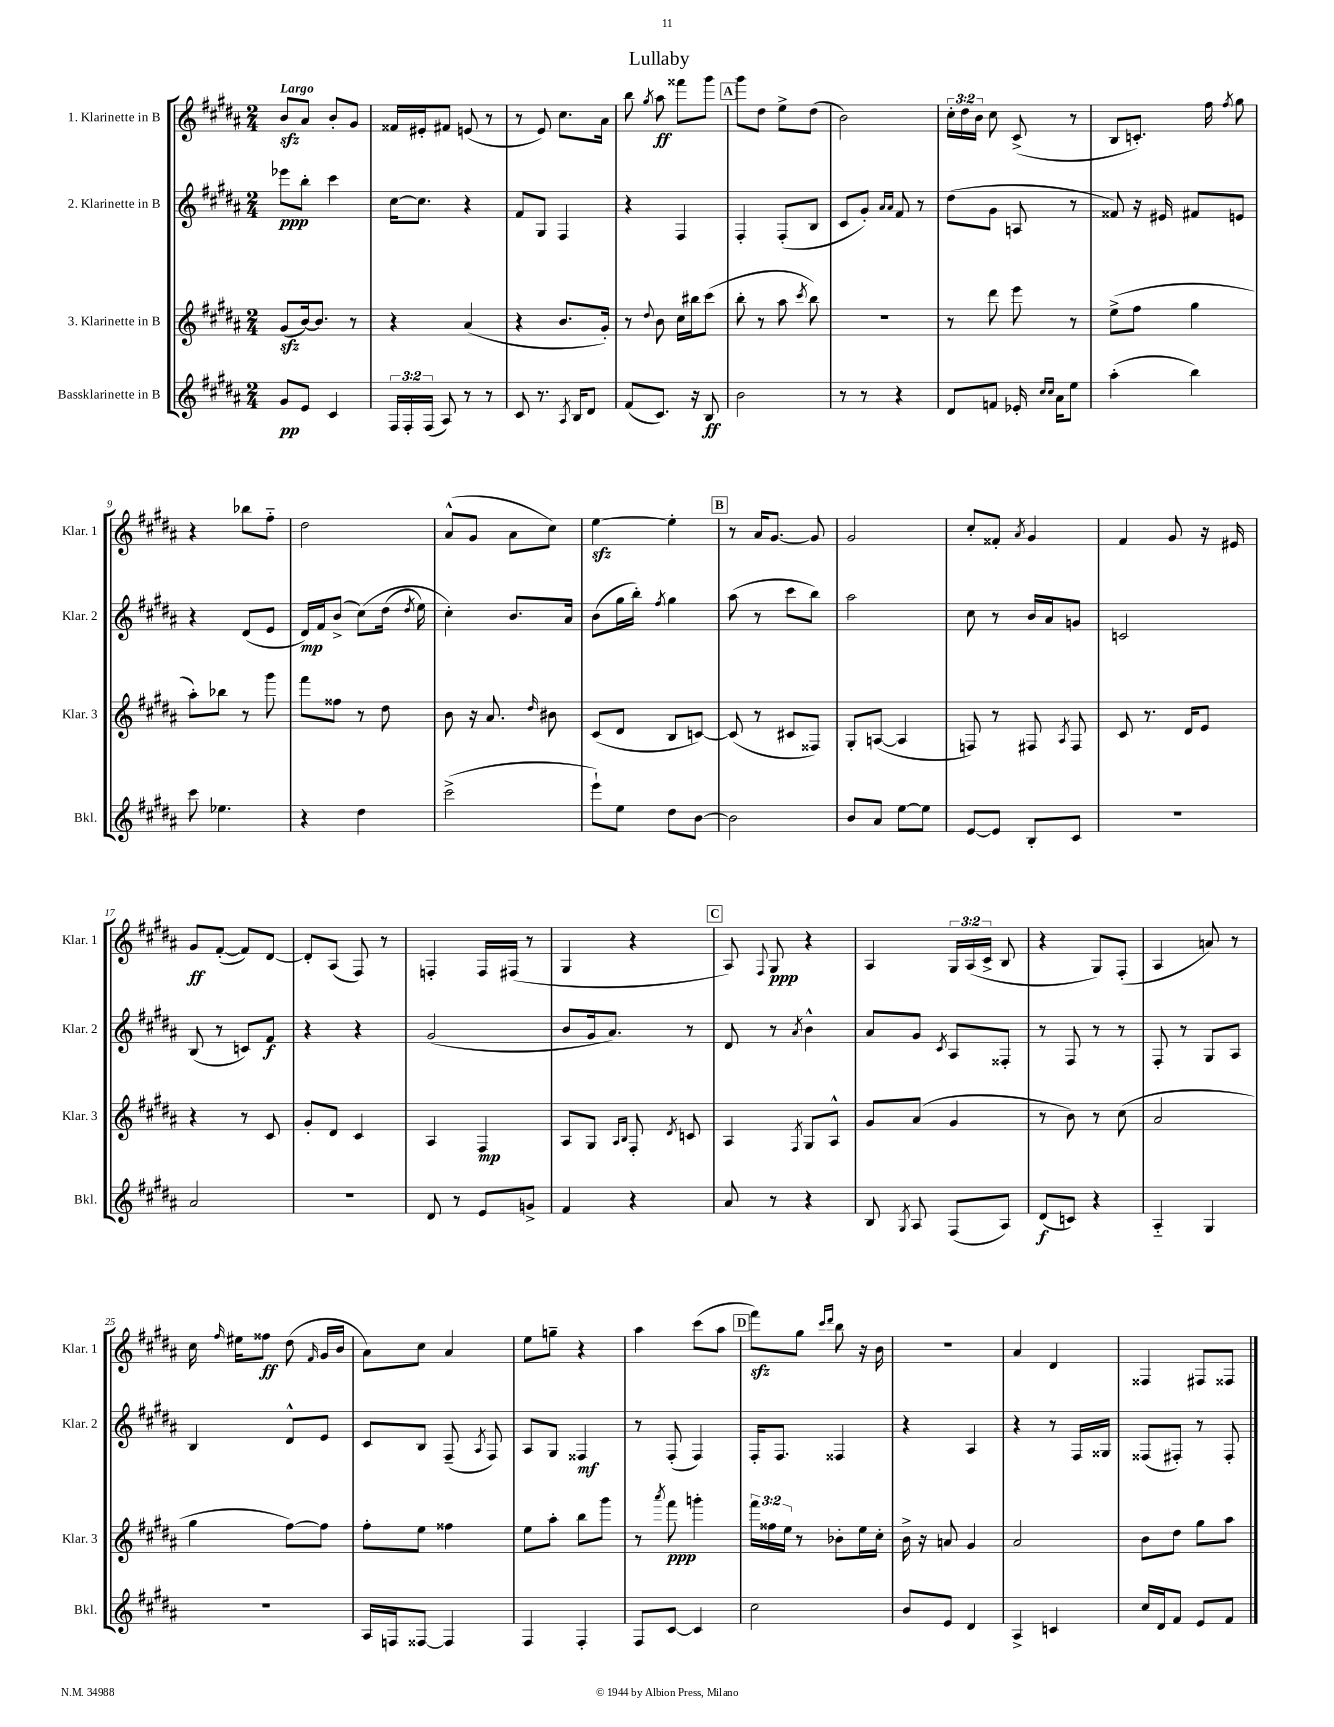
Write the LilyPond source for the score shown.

\header { title = "Lullaby" }
<<
\new StaffGroup <<
\new Staff = "s0" \with { instrumentName = "1. Klarinette in B" shortInstrumentName = "Klar. 1" } {
    \clef treble \key b \major \numericTimeSignature \time 2/4 \override Staff.TupletNumber.text = #tuplet-number::calc-fraction-text \tempo "Largo"
    \autoBeamOff b'8[\sfz ais'8] b'8[-. gis'8] |
    fisis'16[ eis'16-. fis'8] e'8( r8 |
    r8 e'8) cis''8.[ ais'16] |
    b''8 \acciaccatura { gis''8 } ais''8\ff fisis'''8[ gis'''8] |
    \mark \markup { \box "A" } gis'''8[ dis''8] e''8[-> dis''8]( |
    b'2) |
    \tuplet 3/2 { cis''16[-. dis''16 b'16] } cis''8 cis'8->( r8 |
    b8[ c'8.]-.) fis''16 \acciaccatura { fis''8 } gis''8 |
    r4 bes''8[ fis''8]-_ |
    dis''2 |
    ais'8[-^( gis'8] ais'8[ cis''8]) |
    e''4~\sfz e''4-. |
    \mark \markup { \box "B" } r8 ais'16[ gis'8.]~ gis'8 |
    gis'2 |
    cis''8[-. fisis'8]-. \acciaccatura { ais'8 } gis'4 |
    fis'4 gis'8 r16 eis'16 |
    gis'8[\ff fis'8]~-.( fis'8[) dis'8]~ |
    dis'8[-. ais8]( fis8) r8 |
    f4-. f16[ fis16]( r8 |
    gis4 r4 |
    \mark \markup { \box "C" } ais8) \appoggiatura { fis8 } gis8\ppp r4 |
    ais4 \tuplet 3/2 { gis16[ ais16( cis'16]-> } b8 |
    r4 gis8[) fis8]-.( |
    ais4 a'8) r8 |
    cis''16 \grace { fis''16 } eis''16[ fisis''8]\ff dis''8( \grace { fis'16 } gis'16[ b'16] |
    ais'8[) cis''8] ais'4 |
    e''8[ g''8]-- r4 |
    ais''4 cis'''8[( ais''8] |
    \mark \markup { \box "D" } fis'''8[\sfz) gis''8] \grace { cis'''16[ dis'''16] } b''8 r16 b'16 |
    r2 |
    ais'4 dis'4 |
    fisis4 fis8[ fisis8] \bar "|." |
}
\new Staff = "s1" \with { instrumentName = "2. Klarinette in B" shortInstrumentName = "Klar. 2" } {
    \clef treble \key b \major \numericTimeSignature \time 2/4
    \autoBeamOff ees'''8[\ppp b''8]-. cis'''4 |
    cis''16[~ cis''8.] r4 |
    fis'8[ gis8] fis4 |
    r4 fis4 |
    \mark \markup { \box "A" } fis4-. fis8[-.( b8] |
    cis'8[ gis'8]-.) \grace { ais'16[ ais'16] } fis'8 r8 |
    dis''8[( gis'8] a8 r8 |
    fisis'8) r16 eis'16 fis'8[ e'8] |
    r4 dis'8[( e'8] |
    dis'16[\mp) fis'16 b'8]->( cis''8[)\( dis''16]( \acciaccatura { dis''8 } e''16) |
    cis''4-.\) b'8.[ ais'16] |
    b'8[( gis''16 b''16]-.) \acciaccatura { fis''8 } gis''4 |
    \mark \markup { \box "B" } ais''8( r8 cis'''8[ b''8]) |
    ais''2 |
    cis''8 r8 b'16[ ais'16 g'8] |
    c'2 |
    b8( r8 c'8[) fis'8]\f |
    r4 r4 |
    gis'2( |
    b'8[ gis'16 ais'8.]) r8 |
    \mark \markup { \box "C" } dis'8 r8 \acciaccatura { ais'8 } b'4-^ |
    ais'8[ gis'8] \acciaccatura { cis'8 } ais8[ fisis8]-. |
    r8 fis8 r8 r8 |
    fis8-. r8 gis8[ ais8] |
    b4 dis'8[-^ e'8] |
    cis'8[ b8] fis8--( \acciaccatura { ais8 } fis8) |
    ais8[ gis8] fisis4\mf |
    r8 fis8-.( fis4) |
    \mark \markup { \box "D" } fis16[-. fis8.] fisis4 |
    r4 ais4 |
    r4 r8 fis16[ gisis16] |
    fisis8[( fis8]-.) r8 fis8-. \bar "|." |
}
\new Staff = "s2" \with { instrumentName = "3. Klarinette in B" shortInstrumentName = "Klar. 3" } {
    \clef treble \key b \major \numericTimeSignature \time 2/4 \override Staff.TupletNumber.text = #tuplet-number::calc-fraction-text
    \autoBeamOff gis'8[\sfz( b'16~) b'8.] r8 |
    r4 ais'4( |
    r4 b'8.[ gis'16]-.) |
    r8 \appoggiatura { dis''8 } b'8 cis''16[ bis''16 cis'''8]( |
    \mark \markup { \box "A" } b''8-. r8 ais''8 \acciaccatura { cis'''8 } b''8) |
    R2 |
    r8 dis'''8 e'''8 r8 |
    e''8[->( fis''8] gis''4 |
    ais''8[-.) bes''8] r8 gis'''8 |
    fis'''8[ fisis''8] r8 dis''8 |
    b'8 r16 ais'8. \grace { dis''16 } bis'8 |
    cis'8[( dis'8] b8[ c'8]~) |
    \mark \markup { \box "B" } c'8( r8 cis'8[ fisis8]) |
    gis8[-. a8]~( a4 |
    f8) r8 fis8 \acciaccatura { ais8 } fis8 |
    cis'8 r8. dis'16[ e'8] |
    r4 r8 cis'8 |
    gis'8[-. dis'8] cis'4 |
    ais4 fis4\mp |
    ais8[ gis8] \grace { ais16[ b16] } fis8-. \acciaccatura { dis'8 } c'8 |
    \mark \markup { \box "C" } ais4 \acciaccatura { fis8 } gis8[ ais8]-^ |
    gis'8[ ais'8]( gis'4 |
    r8 b'8) r8 cis''8( |
    ais'2 |
    gis''4 fis''8[~) fis''8] |
    fis''8[-. e''8] fisis''4 |
    e''8[ ais''8]-. b''8[ gis'''8] |
    r8 \acciaccatura { ais'''8 } fis'''8\ppp g'''4-. |
    \mark \markup { \box "D" } \tuplet 3/2 { fis'''16[ fisis''16 e''16] } r8 bes'8[-. e''16 cis''16]-. |
    b'16-> r16 a'8 gis'4 |
    ais'2 |
    b'8[ dis''8] gis''8[ ais''8] \bar "|." |
}
\new Staff = "s3" \with { instrumentName = "Bassklarinette in B" shortInstrumentName = "Bkl." } {
    \clef treble \key b \major \numericTimeSignature \time 2/4 \override Staff.TupletNumber.text = #tuplet-number::calc-fraction-text
    \autoBeamOff gis'8[\pp e'8] cis'4 |
    \tuplet 3/2 { fis16[ fis16-. fis16]( } ais8) r8 r8 |
    cis'8 r8. \acciaccatura { ais8 } b16[ dis'8] |
    fis'8[( cis'8.]) r16 b8\ff |
    \mark \markup { \box "A" } b'2 |
    r8 r8 r4 |
    dis'8[ f'8] ees'16-. \grace { cis''16[ cis''16] } ais'16[ e''8] |
    ais''4-.( b''4) |
    cis'''8 ees''4. |
    r4 dis''4 |
    cis'''2->( |
    e'''8[-!) e''8] dis''8[ b'8]~ |
    \mark \markup { \box "B" } b'2 |
    b'8[ ais'8] e''8[~ e''8] |
    e'8[~ e'8] b8[-. cis'8] |
    R2 |
    ais'2 |
    R2 |
    dis'8 r8 e'8[ g'8]-> |
    fis'4 r4 |
    \mark \markup { \box "C" } ais'8 r8 r4 |
    b8 \acciaccatura { gis8 } ais8 fis8[( ais8]) |
    dis'8[\f( c'8]) r4 |
    ais4-_ gis4 |
    R2 |
    ais16[ f16 fisis8]~ fisis4 |
    fis4 fis4-. |
    fis8[ cis'8]~ cis'4 |
    \mark \markup { \box "D" } cis''2 |
    b'8[ e'8] dis'4 |
    ais4-> c'4 |
    cis''16[ dis'16 fis'8] e'8[ fis'8] \bar "|." |
}
>>
>>
